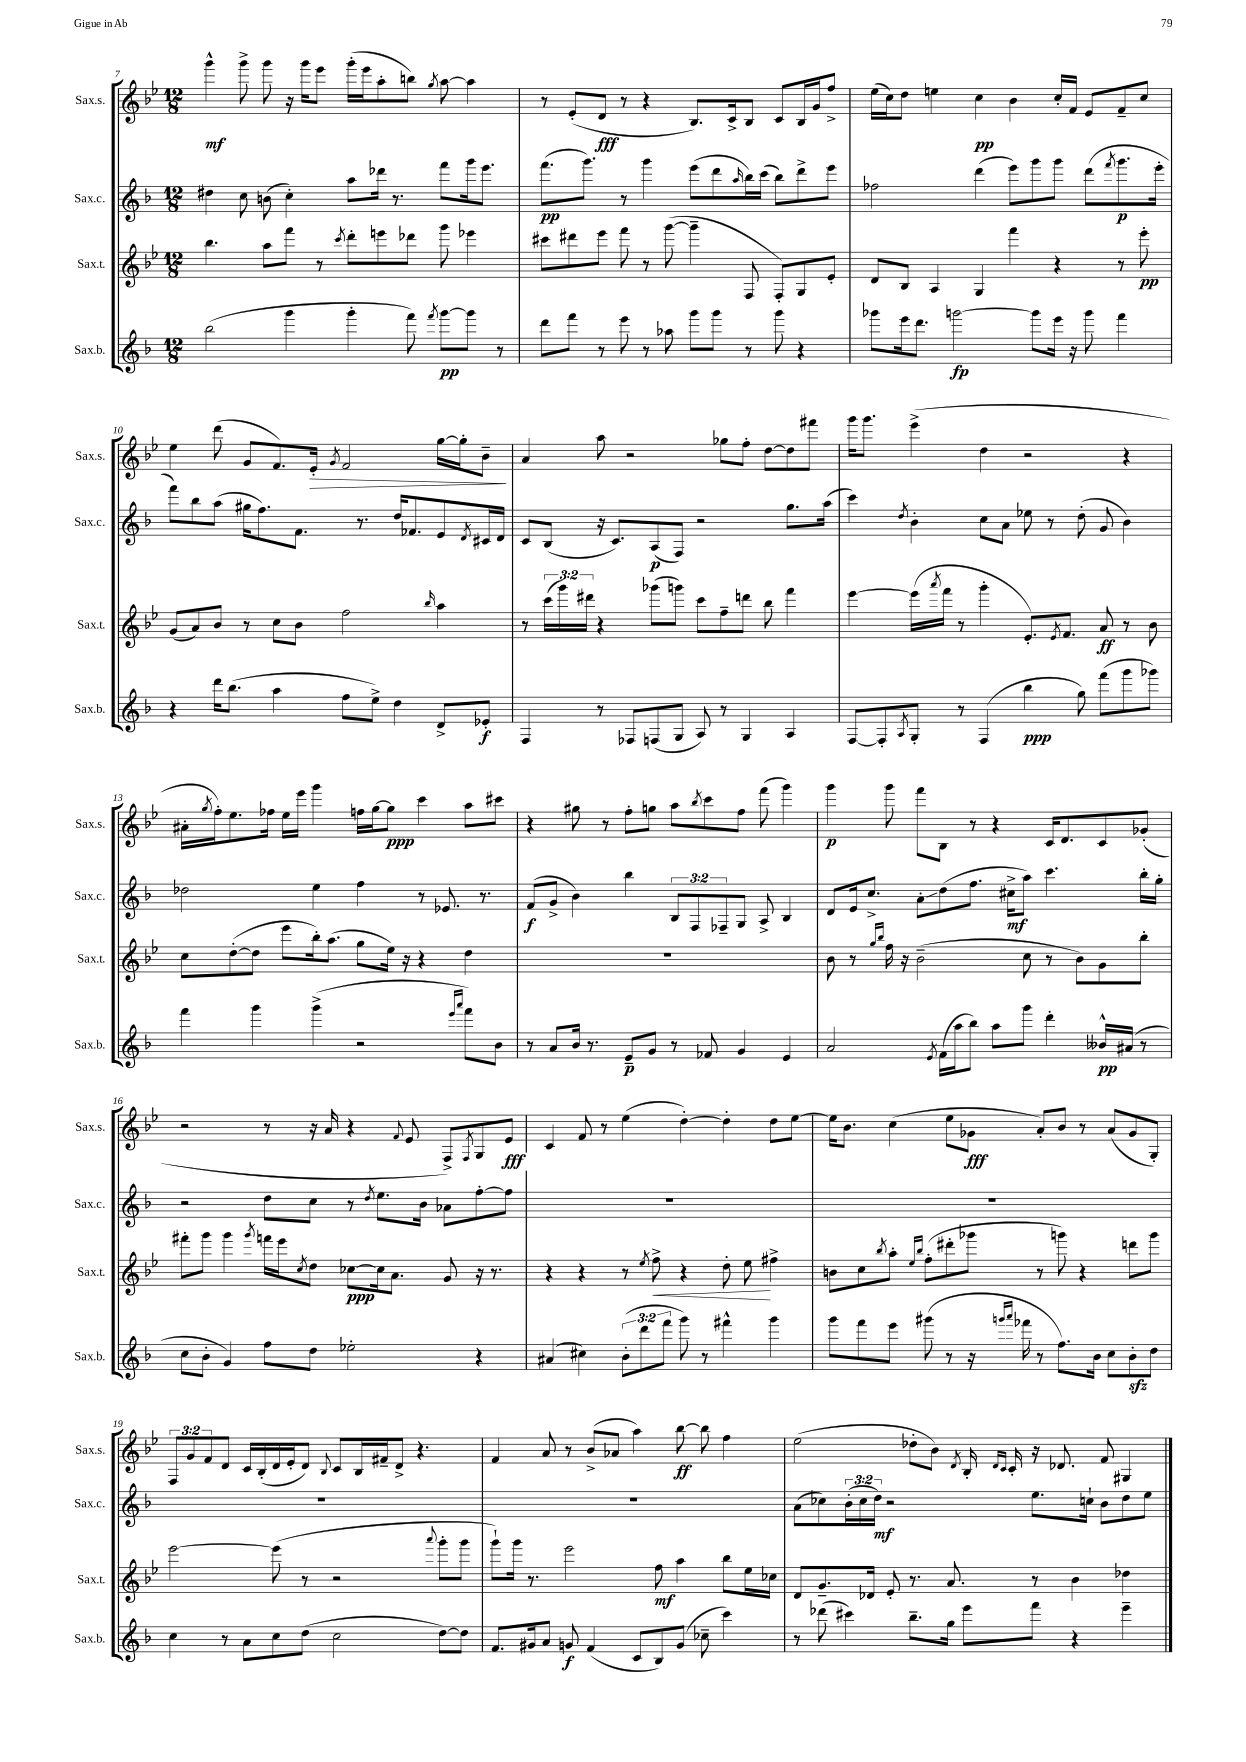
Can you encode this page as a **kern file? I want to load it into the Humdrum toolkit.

**kern	**kern	**kern	**kern
*staff4	*staff3	*staff2	*staff1
*clefG2	*clefG2	*clefG2	*clefG2
*k[b-]	*k[b-e-]	*k[b-]	*k[b-e-]
*M12/8	*M12/8	*M12/8	*M12/8
(2bb-	4.bb-	4dd#	4ggg^^
.	.	8cc	8ggg^
.	8aa	(8b	8ggg
4ggg	8fff	4cc')	16r
.	.	.	16ggg
.	8r	.	8eee-
.	8qccc	.	.
4ggg'	8ddd'	8aa	(16ggg'
.	.	.	16eee-
.	8eee	16ddd-	8aa'
.	.	8.r	.
8fff)	8ddd-	.	8bb)
8qfff	.	.	8qgg
[8ggg	8ggg	8fff	[8aa
8ggg]	4eee-	16ggg	4aa]
.	.	8.eee	.
8r	.	.	.
=	=	=	=
8ddd	8ccc#	(8.fff	8r
8fff	8ddd#	.	(8e-'
.	.	8.ggg)	.
8r	8eee-	.	8d
8eee	8fff	8r	8r
8r	8r	4ggg	4r
8aa-	([8ggg	.	.
8ggg	4ggg~]	(8eee	8.B-)
8ggg	.	8ddd	.
.	.	.	16c^
.	.	16qqaa	.
8r	8F	16bb-)	8B-
.	.	(16ccc	.
8ggg	8F')	8bb-)	8c
4r	8G	8ddd^	16B-
.	.	.	16g
.	8e-'	8eee	8ff^
=	=	=	=
8ggg-	8d	2ff-	(16ee-
.	.	.	16cc)
16eee	8B-	.	8dd
8.ddd	.	.	.
.	4A	.	4ee
[2ggg	.	.	.
.	4G	(4ddd	4cc
.	4fff	8eee)	4b-
8ggg]	.	8ggg	.
16eee	4r	8ggg	16cc'
16r	.	.	16f
8ggg	.	(8ddd	8e-
.	.	8qfff	.
4fff	8r	8.ggg	8f~
.	8eee-'	.	8cc
.	.	16eee'	.
=	=	=	=
4r	(8g	8fff)	4ee-
.	8a)	8bb-	.
16ddd	8b-	(8aa	(8ddd
(8.bb-	.	.	.
.	8r	16gg#	8g
.	.	8.ff)	.
4aa	8cc	.	8.f)
.	8b-	8.f	.
.	.	.	16e-'
.	.	.	8qg
8ff	2ff	.	2f
.	.	8.r	.
8ee^)	.	.	.
4dd	.	16dd	.
.	.	8.f-	.
.	16qqbb-	.	.
8d^	4aa	8e	[16gg
.	.	.	16gg']
.	.	8qd	.
8e-'	.	16c#	8b-~
.	.	16d	.
=	=	=	=
4F	8r	8c	4a
.	(24ccc	(8B-	.
.	24ggg)	.	.
.	24ddd#	.	.
8r	4r	16r	8aa
.	.	8.c)	.
8F-	.	.	2r
(8F	(8ggg-	(8A	.
8G	8ggg)	8F)	.
8A)	8ccc	2r	.
8r	8ff~	.	8gg-
4G	8ddd	.	8ff'
.	8bb-	.	[8dd
4A	4fff	8.gg	8dd]
.	.	.	8fff#
.	.	(16aa	.
=	=	=	=
[8F	[4eee-	4ccc)	16ggg
.	.	.	8.ggg
8F']	.	.	.
8qA	.	8qdd	.
8G'	(16eee-]	4b-'	(4eee-^
.	8qaaa	.	.
.	16fff	.	.
8r	8r	.	.
(4F	4ggg'	8cc	4dd
.	.	8a	.
4bb-	8.e-')	8ee-	2r
.	.	8r	.
.	8qe-	.	.
.	8.f	.	.
8gg)	.	(8dd'	.
(8fff	8a	8g	.
8ggg	8r	4b-)	4r
8ggg-)	8b-	.	.
=	=	=	=
4fff	8cc	2dd-	16a#'
.	.	.	8qgg
.	.	.	16ff')
.	([8dd'	.	8.ee-
4ggg	8dd]	.	.
.	.	.	16ff-
.	8eee-	.	16ee-
.	.	.	16eee-
(4ggg^	16bb-')	4ee	4ggg
.	(8.aa	.	.
2r	8gg	4ff	16ff
.	.	.	[16gg
.	16ee-)	.	8gg]
.	16r	.	.
.	4r	8r	4ccc
.	.	8.e-	.
16qqeee	.	.	.
16qqaaa	.	.	.
8fff)	4dd	.	8aa
.	.	8.r	.
8b-	.	.	8ccc#
=	=	=	=
8r	1.r	(8f	4r
8a	.	8g^	.
16b-	.	4b-)	8gg#
8.r	.	.	.
.	.	.	8r
8e~	.	4bb-	8ff'
8g	.	.	8gg
8r	.	12B-	8aa
.	.	12F	.
.	.	.	8qbb-
8f-	.	.	8ccc
.	.	12F-~	.
4g	.	8G	8ff
.	.	8A^	(8fff
4e	.	4B-	4ggg)
=	=	=	=
2a	8b-	8d	4ggg
.	8r	16e	.
.	.	8.cc^	.
.	16qqgg	.	.
.	16qqbb-	.	.
.	16ff	.	8ggg
.	16r	.	.
.	(2b-~	8a'	8fff
8qe	.	.	.
(16f	.	(8dd	8B-
16aa	.	.	.
8bb-)	.	8.ff	8r
8aa	.	.	4r
.	.	16cc#^	.
8ggg	8cc	8aa)	.
4ddd'	8r	4.ccc	16c
.	.	.	8.d
.	8b-)	.	.
16b--^^	8g	.	8c
(16a#	.	.	.
8r	8bb-'	16bb-'	(8g-'
.	.	16gg'	.
=	=	=	=
8cc	8fff#'	2r	2r
8b-'	8ggg	.	.
4g)	4ggg	.	.
.	8qggg	.	.
8ff	16fff	8dd	8r
.	16eee-	.	.
.	8qcc	.	.
8dd	8dd	8cc	16r
.	.	.	16a
2ee-'	[8cc-	8r	4r
.	.	8qdd	.
.	16cc-]	8.ee	.
.	8.a	.	.
.	.	.	8qqf
.	.	.	8e-
.	.	16b-	.
.	8g	8a-	8F^)
.	.	.	8qF
4r	16r	[8ff'	8G
.	8.r	.	.
.	.	8ff]	8e-
=	=	=	=
(4a#	4r	1.r	4c
4cc#)	4r	.	8f
.	.	.	8r
(12b-'	8r	.	(4ee-
12ddd	.	.	.
.	8qee-	.	.
.	8ff^	.	.
12fff	.	.	.
8ggg)	4r	.	[4dd')
8r	.	.	.
4fff#^^	8dd'	.	4dd']
.	8ee-	.	.
4ggg	4ff#^	.	8dd
.	.	.	[8ee-
=	=	=	=
8ggg	8b	1.r	16ee-]
.	.	.	8.b-
8fff	8cc	.	.
.	8qbb-	.	.
8eee	8aa'	.	(4cc
.	16qqee-	.	.
.	16qqbb-	.	.
(8ggg#	(8ff'	.	.
8r	8ddd#'	.	8ee-
16r	8ggg-	.	8g-
16qqggg	.	.	.
16qqaaa	.	.	.
16fff-	.	.	.
8r	8r	.	8a')
8.ff)	8ggg)	.	8b-
.	4r	.	8r
16b-	.	.	.
8cc	.	.	(8a
8b-'	8ddd	.	8g-
8dd	8ggg	.	8G')
=	=	=	=
4cc	[2eee-	1.r	12F
.	.	.	12g
.	.	.	12f
8r	.	.	8d
8a	.	.	16c
.	.	.	(16B-'
8cc	(8eee-]	.	16d
.	.	.	16e-'
(8dd	8r	.	8d)
.	.	.	8qqB-
2cc	2r	.	8c
.	.	.	16B-
.	.	.	16f#~
.	.	.	8d^
.	.	.	4.r
.	8qqaaa	.	.
[8dd)	8ggg'	.	.
8dd]	8ggg	.	.
=	=	=	=
8.f	8ggg`)	1.r	4f
.	16ggg	.	.
16g#	8.r	.	.
8a	.	.	8a
8g	2eee-	.	8r
(4f	.	.	(8b-^
.	.	.	8a-
8c	.	.	4aa)
8B-)	8ff	.	.
(8g	4aa	.	[8bb-
8cc-~	.	.	8bb-]
4ccc)	8bb-	.	4ff
.	16ee-	.	.
.	16cc-	.	.
=	=	=	=
8r	8d	(8a	(2ee-
(8ddd-	8.g~	8cc-)	.
4ccc#)	.	(24b-'	.
.	.	24cc-	.
.	16d-	.	.
.	.	24dd)	.
.	8e-'	2r	.
8.bb-~	8.r	.	8dd-'
.	.	.	8b-)
16gg	8.a	.	.
.	.	.	8qd
8eee	.	.	16B-'
.	.	.	16qqd
.	.	.	16qqc
.	.	.	16c'
8fff	8r	8.ee	16r
.	.	.	8.d-
4r	4b-	.	.
.	.	16cc`	.
.	.	8b-	8f
4eee~	4dd-	8dd	4G#
.	.	8ee	.
==	==	==	==
*-	*-	*-	*-
